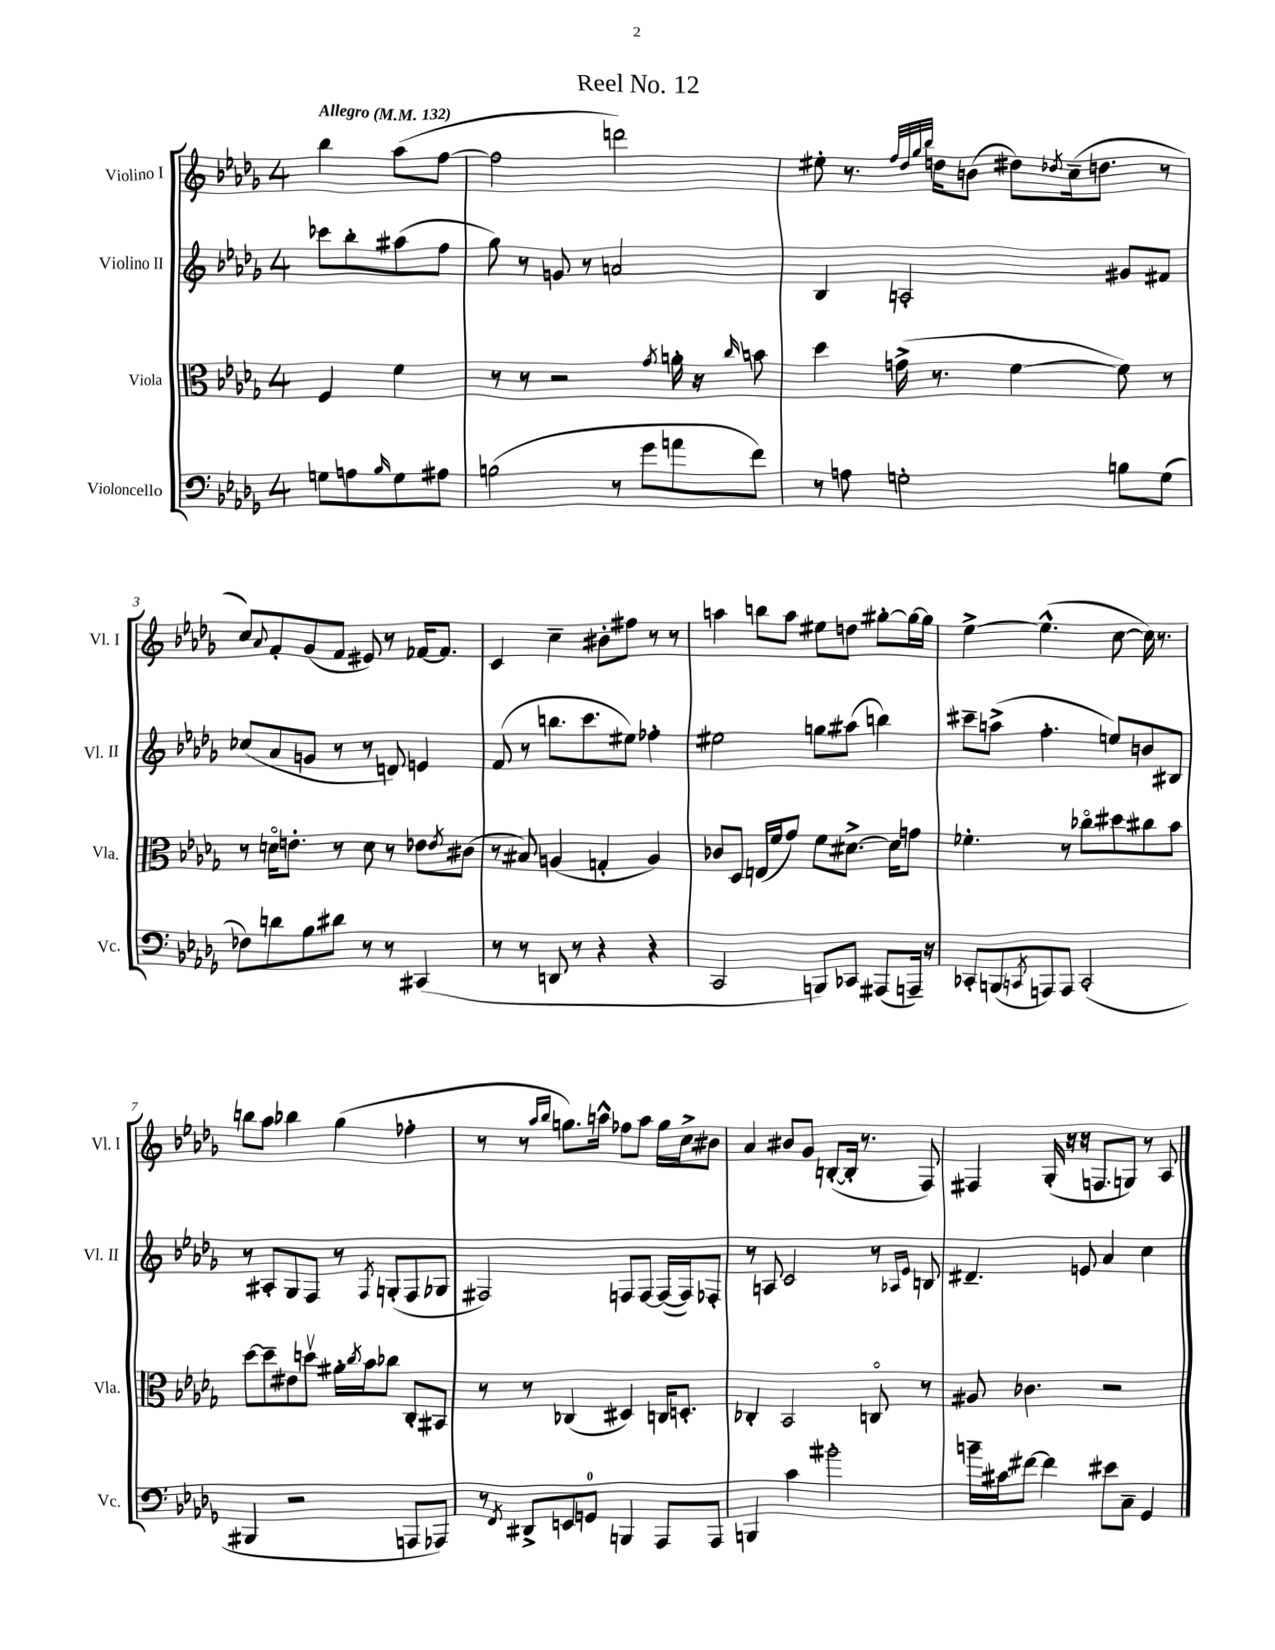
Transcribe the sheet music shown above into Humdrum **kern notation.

**kern	**kern	**kern	**kern
*staff4	*staff3	*staff2	*staff1
*clefF4	*clefC3	*clefG2	*clefG2
*k[b-e-a-d-g-]	*k[b-e-a-d-g-]	*k[b-e-a-d-g-]	*k[b-e-a-d-g-]
*M4/4	*M4/4	*M4/4	*M4/4
*MM132	*MM132	*MM132	*MM132
8G	4F	8ccc-	4bb-
8A	.	8bb-'	.
16qqB-	.	.	.
8G	4f	(8aa#	(8aa-
8A#	.	8ff	[8ff
=	=	=	=
(2B	8r	8gg-)	2ff]
.	8r	8r	.
.	2r	8g	.
.	.	8r	.
8r	.	2a	2ddd)
8g-	.	.	.
.	8qg-	.	.
8a	16a'	.	.
.	16r	.	.
.	16qqcc	.	.
8f)	8b	.	.
=	=	=	=
8r	4dd-	4B-	8ee#'
8A	.	.	8.r
2G'	(16g^	2A'	.
.	.	.	32qqff
.	.	.	32qqdd-
.	.	.	32qqgg-
.	.	.	32qqbb-
.	8.r	.	16dd
.	.	.	(8b
.	[4f	.	8dd#)
.	.	.	8qdd-
.	.	.	(16cc~
.	.	.	8.dd
8B	8f])	8g#	.
(8G	8r	8f#	8r
=	=	=	=
8F-)	8r	(8cc-	8cc)
.	.	.	8qqa-
8d	16do	8a-	8f'
.	8.e'	.	.
8B-	.	8g	(8g-
8d#	8r	8r	8f
8r	8d	8r	8e#)
8r	8r	8d)	8r
(4CC#	8e-	4e	[16f-
.	.	.	8.f-]
.	8qe-	.	.
.	(8c#	.	.
=	=	=	=
8r	8r	(8f	4c
8r	8B#)	8r	.
8DD	(4A	8.bb	4cc~
8r	.	.	.
.	.	8.ccc	.
4r	4G'	.	8b#'
.	.	8ee#)	8ff#
4r	4A)	4ff-'	8r
.	.	.	8r
=	=	=	=
2CC	8c-	2ee#	4aa
.	8D-	.	.
.	(16E	.	8bb
.	16f	.	.
.	8g-)	.	8aa
8BBB)	8f	8gg	8ee#
8CC-	[8.d#^	(8aa#	8dd
(8AAA#	.	4bb)	[8gg#'
.	16d#]	.	.
16AAA~)	8g	.	16gg#_
16r	.	.	16gg#]
=	=	=	=
8CC-'	4.f-'	8ccc#~	[4ee-^
(8BBB	.	(8aa^	.
8qCC	.	.	.
8AAA)	.	4.ff'	(4.ee-^^]
8AAA	8r	.	.
(2CC'	8cc-o	.	.
.	8dd#	8ee)	[8cc
.	8cc#	8b	16cc])
.	.	.	8.r
.	8b-	8B#	.
=	=	=	=
4BBB#	[8dd-	8r	8bb
.	8dd-~]	8A#'	8aa-
2r	8e#	8G-	4bb-
.	8ddv	8F	.
.	16a#'	8r	(4gg-
.	8qcc	.	.
.	16b-	.	.
.	.	8qF	.
.	8cc-	(8G'	.
8AAA	8C'	8F	4ff-'
8AAA-)	8BB#	8G-	.
=	=	=	=
8r	8r	2F#)	8r
8qFF	.	.	.
8DD#^	8r	.	8r
.	.	.	16qqaa-
.	.	.	16qqbb-
8EE	(4C-	.	8.gg)
8GG	.	.	.
.	.	.	16aa^^
4BBB	4D#)	8F	8ff-
.	.	[8F	8aa
8AAA-	16C	(16F_	16gg
.	8.D'	16F])	16cc^
8AAA-	.	8F-'	8b#
=	=	=	=
4BBB	4C-'	8r	4a-
.	.	8A	.
4c	2BB-	2c	8b#
.	.	.	8g-
2b#'	.	.	([8B'
.	.	.	16B']
.	.	.	8.r
.	8Co	8r	.
.	.	16qqA-	.
.	.	16qqe-	.
.	8r	8B	8F)
=	=	=	=
16b~	8A#	4.d#~	4F#
16c#	.	.	.
[8f#	4.c-	.	.
4f#]	.	.	(16G-'
.	.	.	16r
.	.	8e	16r
.	.	.	8.F
8e#	2r	4a-	.
8C~	.	.	8G)
4GG-	.	4cc	8r
.	.	.	8A-
==	==	==	==
*-	*-	*-	*-
